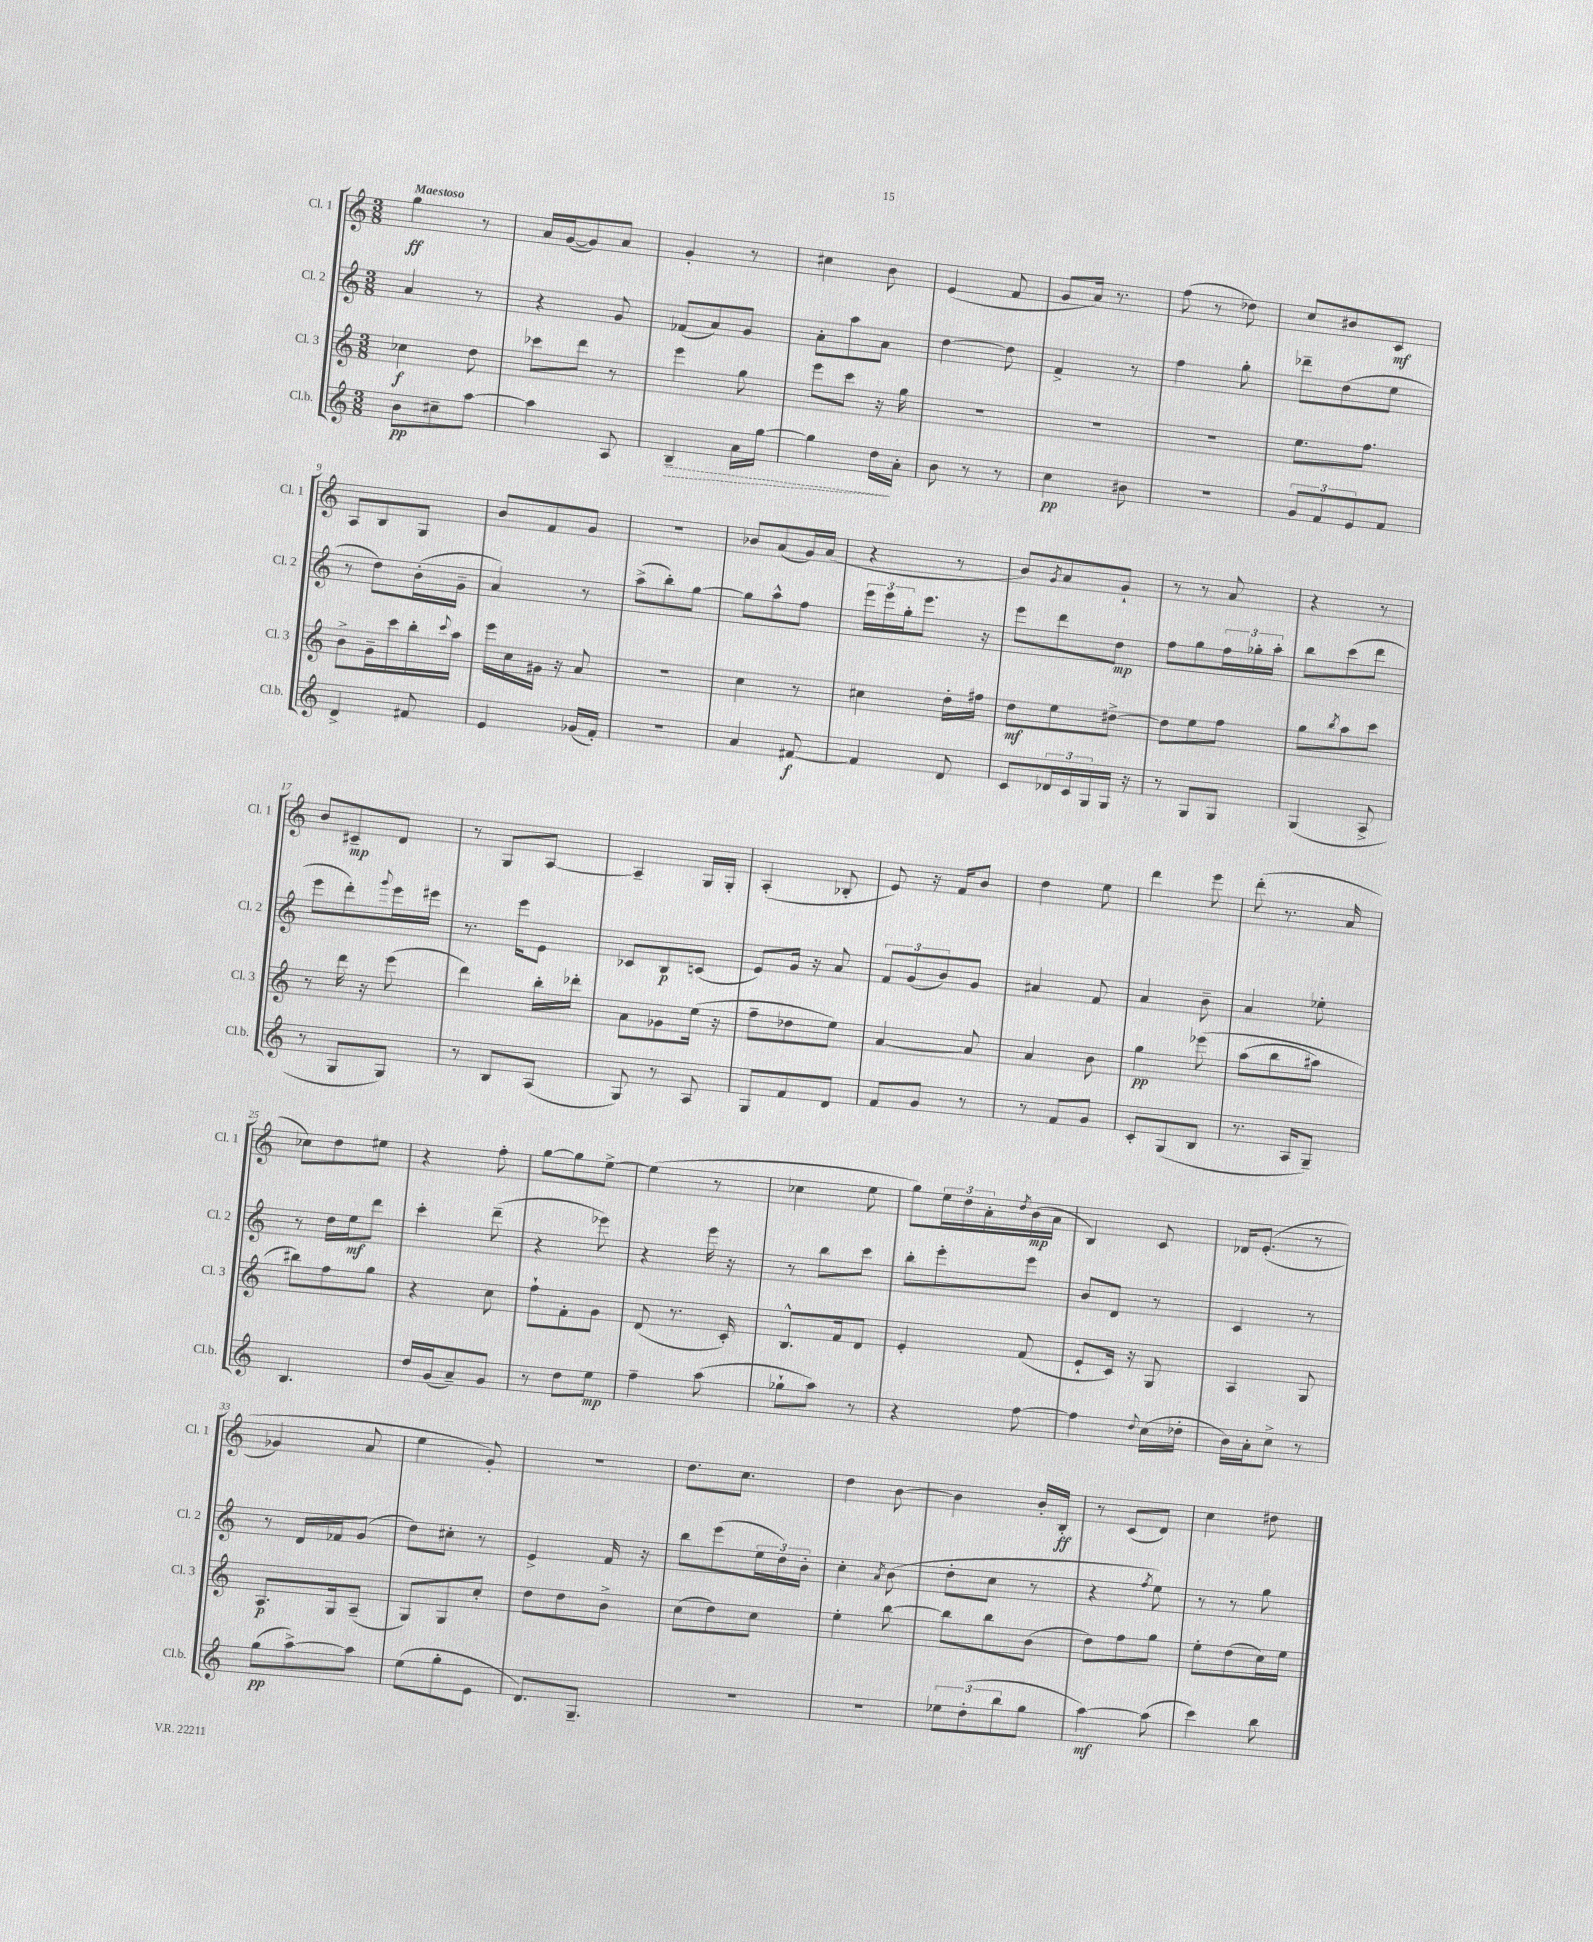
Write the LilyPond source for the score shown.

<<
\new StaffGroup <<
\new Staff = "s0" \with { instrumentName = "Cl. 1" shortInstrumentName = "Cl. 1" } {
    \clef treble \key c \major \numericTimeSignature \time 3/8 \tempo "Maestoso"
    g''4\ff r8 |
    a'16 g'16~( g'8) a'8 |
    g'4-. r8 |
    cis''4 b'8 |
    e'4( f'8 |
    g'8 a'16) r8. |
    f''8( r8 des''8) |
    c''8 bis'8 c'8\mf |
    a8 b8 g8 |
    b'8 f'8 g'8 |
    R4. |
    bes'8 a'8( g'16) a'16( |
    r4 r8 |
    b'8) \acciaccatura { g'8 } a'8 g'8-! |
    r8 r8 a'8 |
    r4 r8 |
    b'8 cis'8--\mp d'8 |
    r8 g8 a8~ |
    a4-- g16 g16-. |
    a4-.( bes8-. |
    e'8) r16 f'16 b'8 |
    d''4 e''8 |
    d'''4 e'''8 |
    d'''8-.( r8. a'16 |
    ces''8) d''8 eis''8 |
    r4 f''8-. |
    g''8~ g''8 e''8~-> |
    e''4( r8 |
    ces''4 e''8 |
    g''8) \tuplet 3/2 { e''16 d''16 a'16-. } \acciaccatura { d''8 } b'16\mp( a'16 |
    b4) c'8 |
    des'16 e'8.-.(\( r8 |
    ges'4) a'8 |
    e''4 g'8-.\) |
    R4. |
    d''8. c''8. |
    d''4 b'8~ |
    b'4 b'16-. b16-.\ff |
    r8 c'8( d'8) |
    c''4 dis''8 \bar "|." |
}
\new Staff = "s1" \with { instrumentName = "Cl. 2" shortInstrumentName = "Cl. 2" } {
    \clef treble \key c \major \numericTimeSignature \time 3/8
    a'4 r8 |
    r4 g'8 |
    fes'8( a'8) g'8 |
    a'8-. a''8 a'8 |
    d''4~ d''8 |
    f'4-> r8 |
    f''4 g''8-. |
    des'''8-- d''8( e''8 |
    r8 d''8) b'16-.( g'16-- |
    a'4) r8 |
    a''8->( b''8-.) g''8~ |
    g''8 a''8-^ f''8 |
    \tuplet 3/2 { e'''16 e'''16 g''16-. } e'''8. r16 |
    e'''8 d'''8 d''8\mp |
    f''8 g''8 \tuplet 3/2 { f''16 ges''16-. a''16-. } |
    b''8 c'''8( d'''8 |
    e'''8 d'''8-.) \appoggiatura { g'''8 } e'''16 eis'''16 |
    r8. e'''16 e'8 |
    ces'8 b8\p c'8( |
    e'8) g'16 r16 a'8 |
    \tuplet 3/2 { f'8 g'8( b'8) } g'8 |
    ais'4 f'8 |
    a'4 b'8-- |
    a'4 ees''8-. |
    r8 d''16 e''16\mf d'''8 |
    c'''4-. d'''8--( |
    r4 ees'''8) |
    r4 e'''16 r16 |
    r8 b''8 c'''8 |
    b''8-. e'''8-. e'''8 |
    b'8 d'8 r8 |
    c'4 r8 |
    r8 d'16 fes'16 g'8( |
    d''8) cis''8-. r8 |
    e'4-> f'16 r16 |
    b''8 e'''8( \tuplet 3/2 { e''16 d''16) b'16-. } |
    c''4-. \acciaccatura { a'8 } b'8( |
    d''8-. c''8 r8 |
    r4 \acciaccatura { f''8 } e''8) |
    r8 r8 g''8 \bar "|." |
}
\new Staff = "s2" \with { instrumentName = "Cl. 3" shortInstrumentName = "Cl. 3" } {
    \clef treble \key c \major \numericTimeSignature \time 3/8
    ces''4\f d''8 |
    ces'''8 d'''8 r8 |
    e'''4 g''8 |
    e'''8 c'''8 r16 g''16 |
    R4. |
    R4. |
    R4. |
    e''8. f''8. |
    b'8-> g'16-- c'''16 b''16-. \appoggiatura { c'''8 } a''16 |
    e'''16 c''16 gis'16 r16 a'8 |
    R4. |
    c''4 r8 |
    cis''4 d''16-. fis''16 |
    d''8\mf e''8 dis''8~-> |
    dis''8 e''8 f''8 |
    g''8 \acciaccatura { b''8 } a''8 c'''8 |
    r8 d'''16 r16 e'''8( |
    d'''4) b''16-. des'''16-. |
    a'8 ges'8 e''16( r16 |
    f''8-- des''8 e''8) |
    a'4~ a'8 |
    a'4 b'8 |
    g''4\pp ees'''8\( |
    a''8( b''8 ais''8) |
    bis''8\) f''8 g''8 |
    r4 c''8 |
    f''8-! f'8-. g'8 |
    d'8( r8. c'16-.) |
    b8.-^ f'16 d'8 |
    e'4-. f'8( |
    e'8-! c'16) r16 g8 |
    a4 g8 |
    a8.\p g16 a8--( |
    g8) g8 c''8-. |
    d''8 d''8 b'8-> |
    c''8( d''8) c''8 |
    e''4-. b''8~ |
    b''8 b''8 b'8( |
    d''8) f''8 g''8 |
    e''8-. d''8( c''16) e''16 \bar "|." |
}
\new Staff = "s3" \with { instrumentName = "Cl.b." shortInstrumentName = "Cl.b." } {
    \clef treble \key c \major \numericTimeSignature \time 3/8
    b'8\pp cis''8-- a''8~ |
    a''4 a8 |
    \once \override Hairpin.style = #'dashed-line b4--\> a'16 g''16~ |
    g''4 d''16\! a'16-. |
    b'8 r8 r8 |
    c''4\pp bis'8 |
    R4. |
    \tuplet 3/2 { g'8 f'8 e'8 } f'8 |
    d'4-> fis'8 |
    e'4 ges'16( f'16-.) |
    R4. |
    a'4 fis'8~\f |
    fis'4 d'8 |
    c'8 \tuplet 3/2 { des'16 c'16 g16 } g16 r16 |
    r8 g8 g8 |
    g4( a8-> |
    r8 g8 g8) |
    r8 b8 a8( |
    g8) r8 a8 |
    g8 f'8 d'8 |
    f'8 g'8 r8 |
    r8 f'8 g'8 |
    c'8-. g8( b8 |
    r8. a16 g8--) |
    b4. |
    d''16 g'16( a'8--) g'8 |
    r8 d''8 e''8\mp |
    f''4-- a''8( |
    ges''8-! a''8) r8 |
    r4 f''8~ |
    f''4 \appoggiatura { d''8 } c''16( des''16-. |
    b'16) a'16-. c''8-> r8 |
    g''8\pp( a''8~->) a''8 |
    e''8( g''8-. e'8 |
    d'8.) g8.-- |
    R4. |
    r4. |
    \tuplet 3/2 { ees''8 d''8-.( b''8 } g''8 |
    a''4~\mf) a''8( |
    c'''4) b''8 \bar "|." |
}
>>
>>
